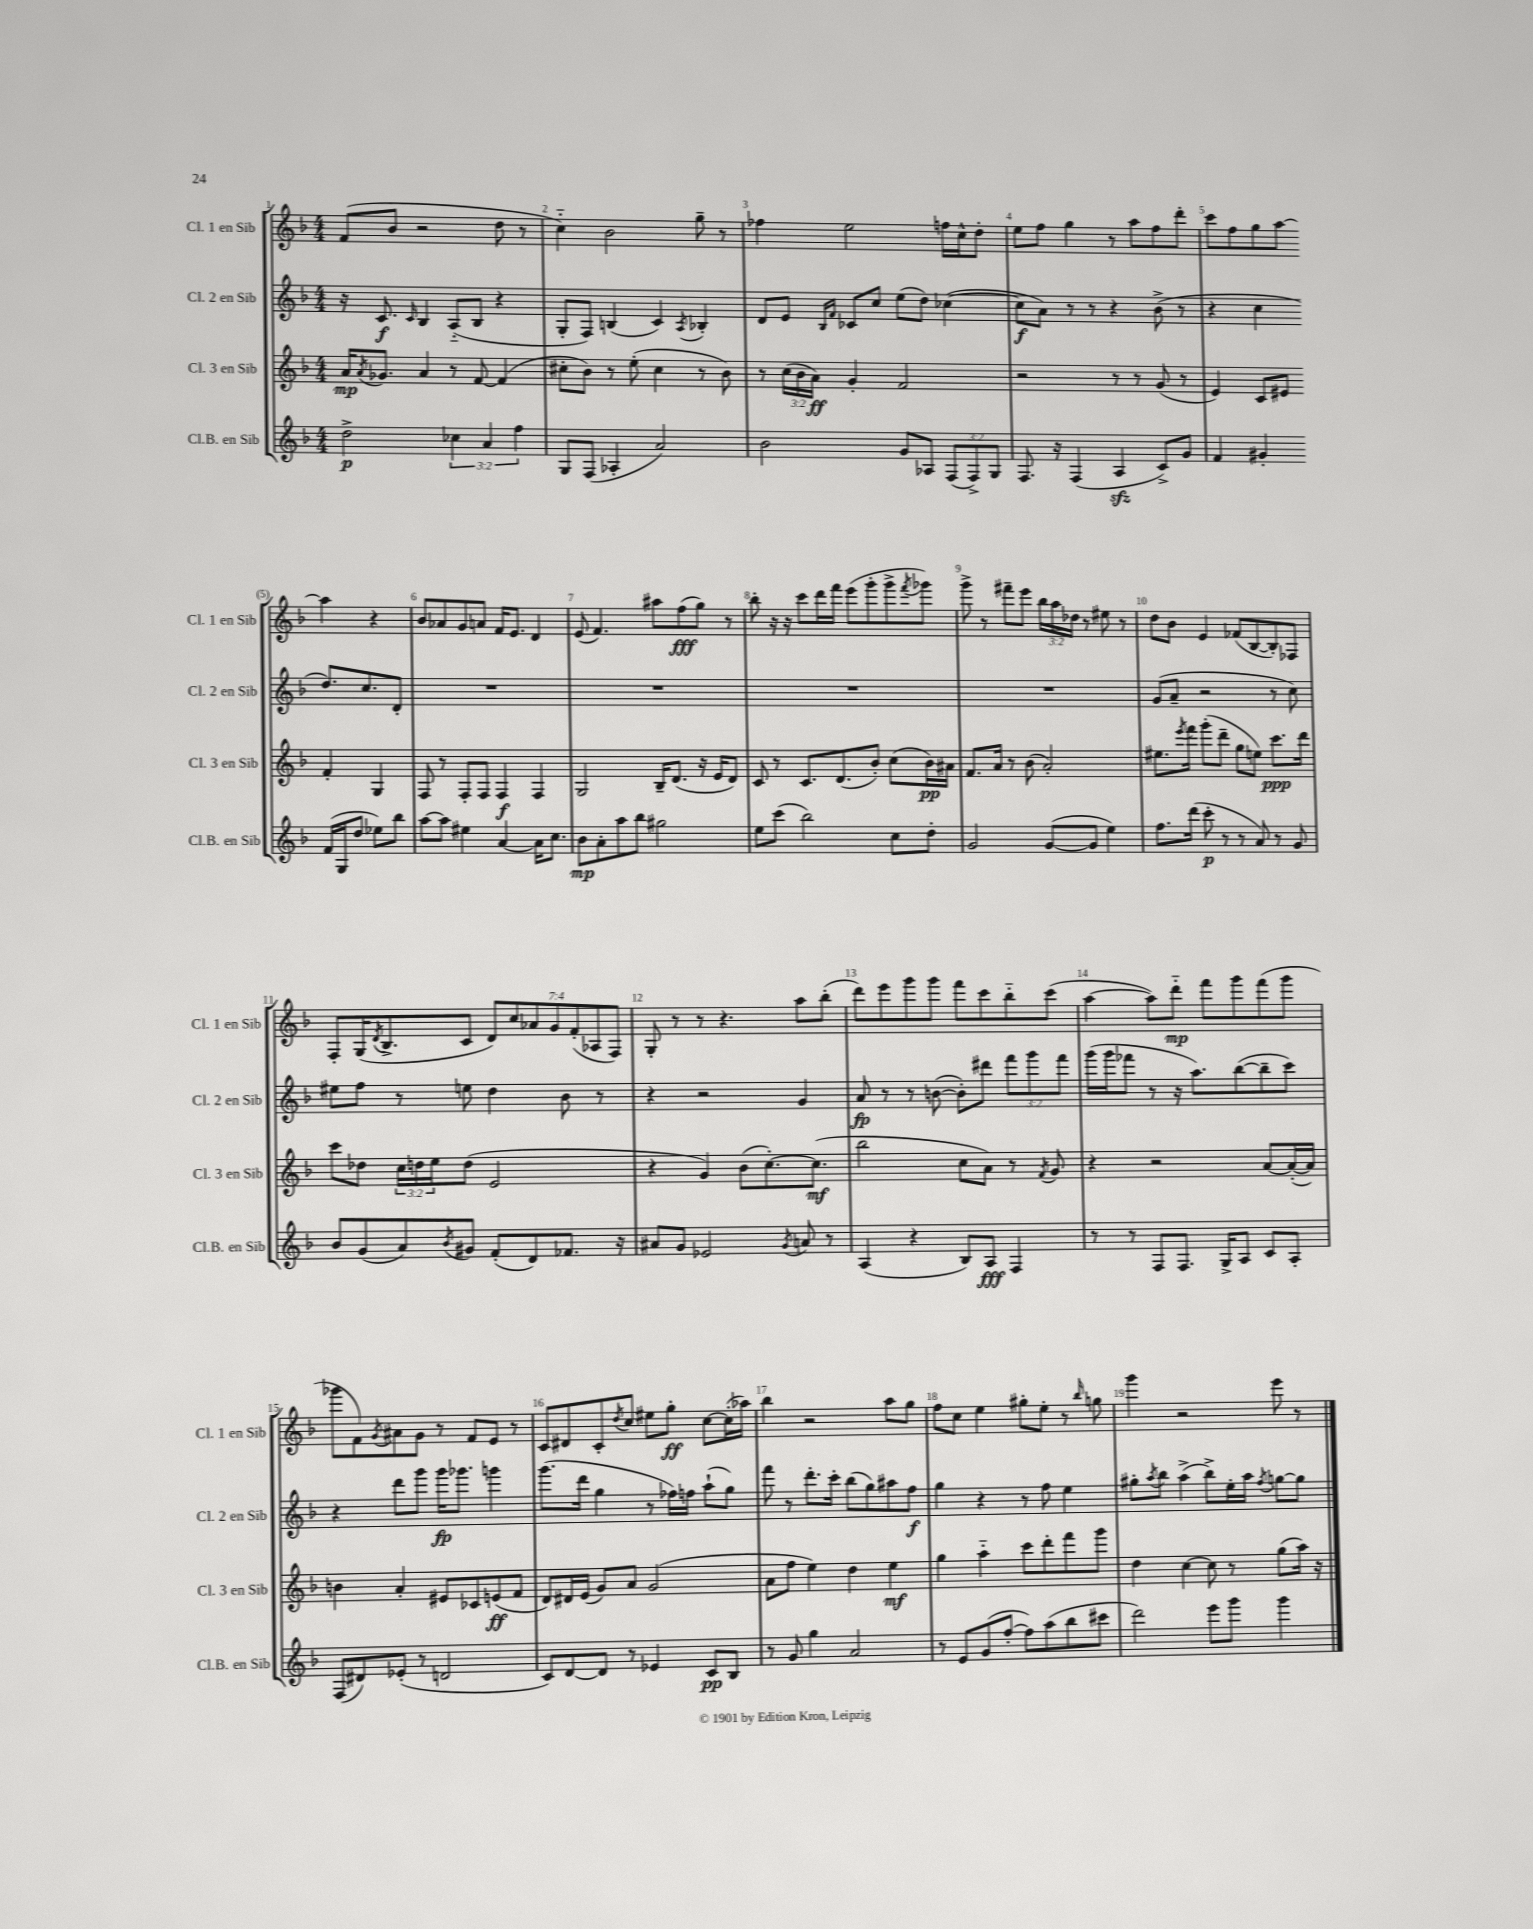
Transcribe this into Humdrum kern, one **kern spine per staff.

**kern	**dynam	**kern	**dynam	**kern	**dynam	**kern	**dynam
*part4	*part4	*part3	*part3	*part2	*part2	*part1	*part1
*staff4	*staff4	*staff3	*staff3	*staff2	*staff2	*staff1	*staff1
*I"Cl.B. en Sib	*	*I"Cl. 3 en Sib	*	*I"Cl. 2 en Sib	*	*I"Cl. 1 en Sib	*
*I'Cl.B. en Sib	*	*I'Cl. 3 en Sib	*	*I'Cl. 2 en Sib	*	*I'Cl. 1 en Sib	*
*clefG2	*	*clefG2	*	*clefG2	*	*clefG2	*
*k[b-]	*	*k[b-]	*	*k[b-]	*	*k[b-]	*
*M4/4	*	*M4/4	*	*M4/4	*	*M4/4	*
=1	=1	=1	=1	=1	=1	=1	=1
2dd^\	p	16a/KL	mp	16r	.	(8f/L	.
.	.	8qa/	.	.	.	.	.
.	.	8.g-X/J	.	8.c/	f	.	.
.	.	.	.	.	.	8b-/J	.
.	.	.	.	16qqc/	.	.	.
.	.	4a/	.	4B-/	.	2r	.
6cc-X\	.	8r	.	(8A/L	.	.	.
.	.	[8f/	.	8B-/J	.	.	.
6a/	.	.	.	.	.	.	.
.	.	(4f/]	.	4r	.	8dd\	.
6ff\	.	.	.	.	.	.	.
.	.	.	.	.	.	8r	.
=2	=2	=2	=2	=2	=2	=2	=2
8G/L	.	8cc#X'\L	.	8G'/L	.	4cc\)	.
(8F/J	.	8b-\J)	.	8F/J)	.	.	.
4A-X'/	.	8r	.	(4Bn/	.	2b-\	.
.	.	(8ee'\	.	.	.	.	.
2a/)	.	4cc#\	.	4c/)	.	.	.
.	.	.	.	8qA/	.	.	.
.	.	8r	.	4B-X'/	.	8gg~\	.
.	.	8b-\)	.	.	.	8r	.
=3	=3	=3	=3	=3	=3	=3	=3
2b-\	.	8r	.	8d/L	.	4ff-X\	.
.	.	(24cc\LL	.	8e/J	.	.	.
.	.	24b-\	.	.	.	.	.
.	.	24a\JJ)	ff	.	.	.	.
.	.	.	.	16qqB-/LL	.	.	.
.	.	.	.	16qqf/JJ	.	.	.
.	.	4g'/	.	8c-X/L	.	2ee\	.
.	.	.	.	8cc/J	.	.	.
8g/L	.	2f/	.	(8ee\L	.	.	.
8A-X/J	.	.	.	8dd\J)	.	.	.
(12F/L	.	.	.	([4cc-X\	.	16ffn\LL	.
.	.	.	.	.	.	16cc^^\J	.
12F^/)	.	.	.	.	.	.	.
.	.	.	.	.	.	8dd'\J	.
12G/J	.	.	.	.	.	.	.
=4	=4	=4	=4	=4	=4	=4	=4
8.F/	.	2r	.	8cc-\L]	f	8ee\L	.
.	.	.	.	8a\J)	.	8ff\J	.
16r	.	.	.	.	.	.	.
(4F/	.	.	.	8r	.	4gg\	.
.	.	.	.	8r	.	.	.
4Azz/	.	8r	.	4r	.	8r	.
.	.	8r	.	.	.	8aa\L	.
8c^/L)	.	(8g/	.	(8b-^\	.	8ff\	.
8g/J	.	8r	.	8r	.	8ddd'\J	.
=5	=5	=5	=5	=5	=5	=5	=5
4f/	.	4e/)	.	4r	.	8ccc\L	.
.	.	.	.	.	.	8ff\	.
4g#X'/	.	8c/L	.	4cc\	.	8gg\	.
.	.	8e#X/J	.	.	.	[8aa\J	.
(16f/LL	.	4f'/	.	8.dd/L)	.	4aa\]	.
16G/J	.	.	.	.	.	.	.
8dd/J	.	.	.	.	.	.	.
.	.	.	.	8.cc/	.	.	.
8ee-X\L)	.	4G/	.	.	.	4r	.
8bb-\J	.	.	.	8d'/J	.	.	.
!!LO:LB:g=z
=6	=6	=6	=6	=6	=6	=6	=6
[8aa\L	.	8F/	.	1r	.	8b-/L	.
8aa\J]	.	8r	.	.	.	8a-X/	.
4ee#X\	.	8F'/L	.	.	.	8g/	.
.	.	8F/J	.	.	.	8an/J	.
[4a/	.	4F/	f	.	.	16f/KL	.
.	.	.	.	.	.	8.e/J	.
16a\KL]	.	4F/	.	.	.	4d/	.
8.cc\J	.	.	.	.	.	.	.
=7	=7	=7	=7	=7	=7	=7	=7
8b-\L	mp	2G/	.	1r	.	(8e/	.
8a'\	.	.	.	.	.	4.f/)	.
8aa\	.	.	.	.	.	.	.
8bb-\J	.	.	.	.	.	.	.
2gg#X\	.	16B-~/KL	.	.	.	8aa#X\L	.
.	.	(8.d/J	.	.	.	.	.
.	.	.	.	.	.	(8ff\	fff
.	.	16r	.	.	.	8gg\J)	.
.	.	16e/KL	.	.	.	.	.
.	.	8d/J)	.	.	.	8r	.
=8	=8	=8	=8	=8	=8	=8	=8
8ee\L	.	8c/	.	1r	.	8bb-'\	.
(8ccc\J	.	8r	.	.	.	16r	.
.	.	.	.	.	.	16r	.
2bb-\)	.	8.c/L	.	.	.	8ccc\L	.
.	.	.	.	.	.	16ddd\L	.
.	.	(8.d/	.	.	.	16fff\JJ	.
.	.	.	.	.	.	(8eee\L	.
.	.	8b-'/J)	.	.	.	8ggg'\	.
8cc\L	.	(8cc\L	.	.	.	8ggg^\	.
.	.	.	.	.	.	8qfff/	.
8dd'\J	.	16b-\L)	pp	.	.	8ggg-X\J)	.
.	.	16a#X\JJ	.	.	.	.	.
=9	=9	=9	=9	=9	=9	=9	=9
2g/	.	8.f/L	.	1r	.	8ggg^\	.
.	.	.	.	.	.	8r	.
.	.	16a/Jk	.	.	.	.	.
.	.	8r	.	.	.	8fff#X~\L	.
.	.	(8b-\	.	.	.	8eee\J	.
([8g/L	.	2a'/)	.	.	.	24bb-\LL	.
.	.	.	.	.	.	24aa\	.
.	.	.	.	.	.	24dd-X\JJ	.
8g/J]	.	.	.	.	.	8r	.
4ee\)	.	.	.	.	.	8ee#X\	.
.	.	.	.	.	.	8r	.
=10	=10	=10	=10	=10	=10	=10	=10
8.ff\L	.	8.ee#X\L	.	(8g/L	.	8dd\L	.
.	.	.	.	8a~/J	.	8b-\J	.
.	.	8qeee/	.	.	.	.	.
(16ddd\Jk	.	16fff\Jk	.	.	.	.	.
8ccc'\	p	(8ggg'\L	.	2r	.	4e/	.
8r	.	8ddd~\J	.	.	.	.	.
8r	.	8gg\L	.	.	.	(8f-X/L	.
8a/)	.	8een\J)	.	.	.	[8B-/	.
8r	.	8.ccc\L	ppp	8r	.	8B-'/])	.
8g/	.	.	.	8cc\)	.	8F-X/J	.
.	.	16ddd\Jk	.	.	.	.	.
!!LO:LB:g=z
=11	=11	=11	=11	=11	=11	=11	=11
8b-/L	.	8ccc\L	.	8ee#X\L	.	8F'/L	.
(8g/	.	8dd-X\J	.	8ff\J	.	(16G/K	.
.	.	.	.	.	.	8qd/	.
.	.	.	.	.	.	8.B-^/	.
8a/)	.	24cc\LL	.	8r	.	.	.
.	.	24ddn\	.	.	.	.	.
.	.	24ee\J	.	.	.	.	.
8qb-/	.	.	.	.	.	.	.
8g#X/J	.	(8dd\J	.	8een\	.	8c/J	.
(8f'/L	.	2e/	.	4dd\	.	14d/L)	.
.	.	.	.	.	.	14cc/	.
8d/)	.	.	.	.	.	.	.
.	.	.	.	.	.	14a-X/	.
.	.	.	.	.	.	14g/	.
8.f-X/J	.	.	.	8b-\	.	.	.
.	.	.	.	.	.	(14f'/	.
.	.	.	.	.	.	14A-X/	.
.	.	.	.	8r	.	.	.
.	.	.	.	.	.	14F/J)	.
16r	.	.	.	.	.	.	.
=12	=12	=12	=12	=12	=12	=12	=12
8a#X/L	.	4r	.	4r	.	8G'/	.
8g/J	.	.	.	.	.	8r	.
2e-X/	.	4g/)	.	2r	.	8r	.
.	.	.	.	.	.	4.r	.
.	.	(8b-\L	.	.	.	.	.
.	.	[8.cc'\)	.	.	.	.	.
8qg/	.	.	.	.	.	.	.
8an/	.	.	.	4g/	.	8aa\L	.
.	.	(8.cc\J]	mf	.	.	.	.
8r	.	.	.	.	.	(8bb-'\J	.
=13	=13	=13	=13	=13	=13	=13	=13
(4A/	.	2bb-\	.	8a/	fp	8ddd\L)	.
.	.	.	.	8r	.	8eee\	.
4r	.	.	.	8r	.	8ggg\	.
.	.	.	.	([8bn\	.	8ggg\J	.
8B-/L)	.	8cc\L	.	8b'\L])	.	8fff\L	.
8A/J	fff	8a\J)	.	8ddd#X\J	.	8ccc\	.
4F/	.	8r	.	12fff\L	.	8bb-\	.
.	.	.	.	12ggg\	.	.	.
.	.	8qf/	.	.	.	.	.
.	.	8g/	.	.	.	(8ccc\J	.
.	.	.	.	12fff\J	.	.	.
=14	=14	=14	=14	=14	=14	=14	=14
8r	.	4r	.	(16ggg\LL	.	[4aa\	.
.	.	.	.	16ggg\J	.	.	.
8r	.	.	.	8fff-X\J	.	.	.
8F/L	.	2r	.	8r	.	8aa\L])	.
8.F/J	.	.	.	16r	.	8ddd\J	mp
.	.	.	.	8.aa\L)	.	.	.
.	.	.	.	.	.	8fff\L	.
16G^/KL	.	.	.	.	.	.	.
8A/J	.	.	.	([8bb-\	.	8ggg\	.
8c/L	.	[8a/L	.	8bb-~\]	.	(8fff\	.
8A'/J	.	(16a'/L_	.	8ccc\J)	.	8ggg\J	.
.	.	16a/JJ])	.	.	.	.	.
!!LO:LB:g=z
=15	=15	=15	=15	=15	=15	=15	=15
(8F/L	.	4bn\	.	4r	.	8ggg-X\L	.
8d#X/)	.	.	.	.	.	8f\)	.
.	.	.	.	.	.	8qg/	.
(8e-X'/J	.	4a'/	.	8ddd\L	.	8a#X\	.
8r	.	.	.	8ggg\J	.	8g\J	.
2dn/	.	8e#X/L	.	16ggg\KL	fp	8r	.
.	.	.	.	8.ggg-X\J	.	.	.
.	.	8c-X/	.	.	.	8f/L	.
.	.	(8en/	ff	4gggn\	.	8e/J	.
.	.	8f/J	.	.	.	8r	.
=16	=16	=16	=16	=16	=16	=16	=16
8c/L)	.	8d/L)	.	(8.ggg\L	.	8c/L	.
[8d/	.	16d#X/L	.	.	.	8d#X/	.
.	.	(16e/JJ	.	16ddd\Jk	.	.	.
8d/J]	.	8g/L)	.	4gg\	.	8c'/	.
.	.	.	.	.	.	8qdd/	.
8r	.	8a/J	.	.	.	8cc/J	.
4e-X/	.	(2g/	.	8r	.	8ee#X\L	.
.	.	.	.	16ff-X\LL)	.	8gg'\J	ff
.	.	.	.	16ffn\JJ	.	.	.
8c/L	pp	.	.	(8aa`\L	.	[8cc\L	.
8B-/J	.	.	.	8gg\J)	.	(16cc'\L]	.
.	.	.	.	.	.	16aa-X\JJ)	.
=17	=17	=17	=17	=17	=17	=17	=17
8r	.	8a\L	.	8fff\	.	4bb-\	.
8g/	.	8ff\J	.	8r	.	.	.
4gg\	.	4ee\)	.	8.ddd'\L	.	2r	.
.	.	.	.	16ccc'\Jk	.	.	.
2a/	.	4dd\	.	(8bb-\L	.	.	.
.	.	.	.	8gg\)	.	.	.
.	.	4ee\	mf	8aa#X\	.	8aa\L	.
.	.	.	.	8ff\J	f	8gg\J	.
=18	=18	=18	=18	=18	=18	=18	=18
8r	.	4gg\	.	4gg\	.	8ff\L	.
8e/L	.	.	.	.	.	8cc\J	.
(8g/	.	4aa\	.	4r	.	4ee\	.
[8ff'/J	.	.	.	.	.	.	.
8ff\L])	.	8ccc\L	.	8r	.	8gg#X'\L	.
(8aa\	.	8ddd'\	.	8ff\	.	8ee'\J	.
8bb-\	.	8fff\	.	4ee\	.	8r	.
.	.	.	.	.	.	16qqbb-/	.
8ccc#X\J	.	8ggg\J	.	.	.	8ggn\	.
=19	=19	=19	=19	=19	=19	=19	=19
2ddd\)	.	4dd\	.	8gg#X'\L	.	4ggg\	.
.	.	.	.	8qaa/	.	.	.
.	.	.	.	8bb-\J	.	.	.
.	.	[4cc\	.	(4aa^\	.	2r	.
8eee\L	.	8cc\]	.	8bb-^\L)	.	.	.
8ggg\J	.	8r	.	16ee'\L	.	.	.
.	.	.	.	16aa\JJ	.	.	.
.	.	.	.	8qff/	.	.	.
4ggg\	.	(8gg\L	.	[8ggn\L	.	8eee\	.
.	.	16aa\Jk)	.	8gg\J]	.	8r	.
.	.	16r	.	.	.	.	.
==	==	==	==	==	==	==	==
*-	*-	*-	*-	*-	*-	*-	*-
